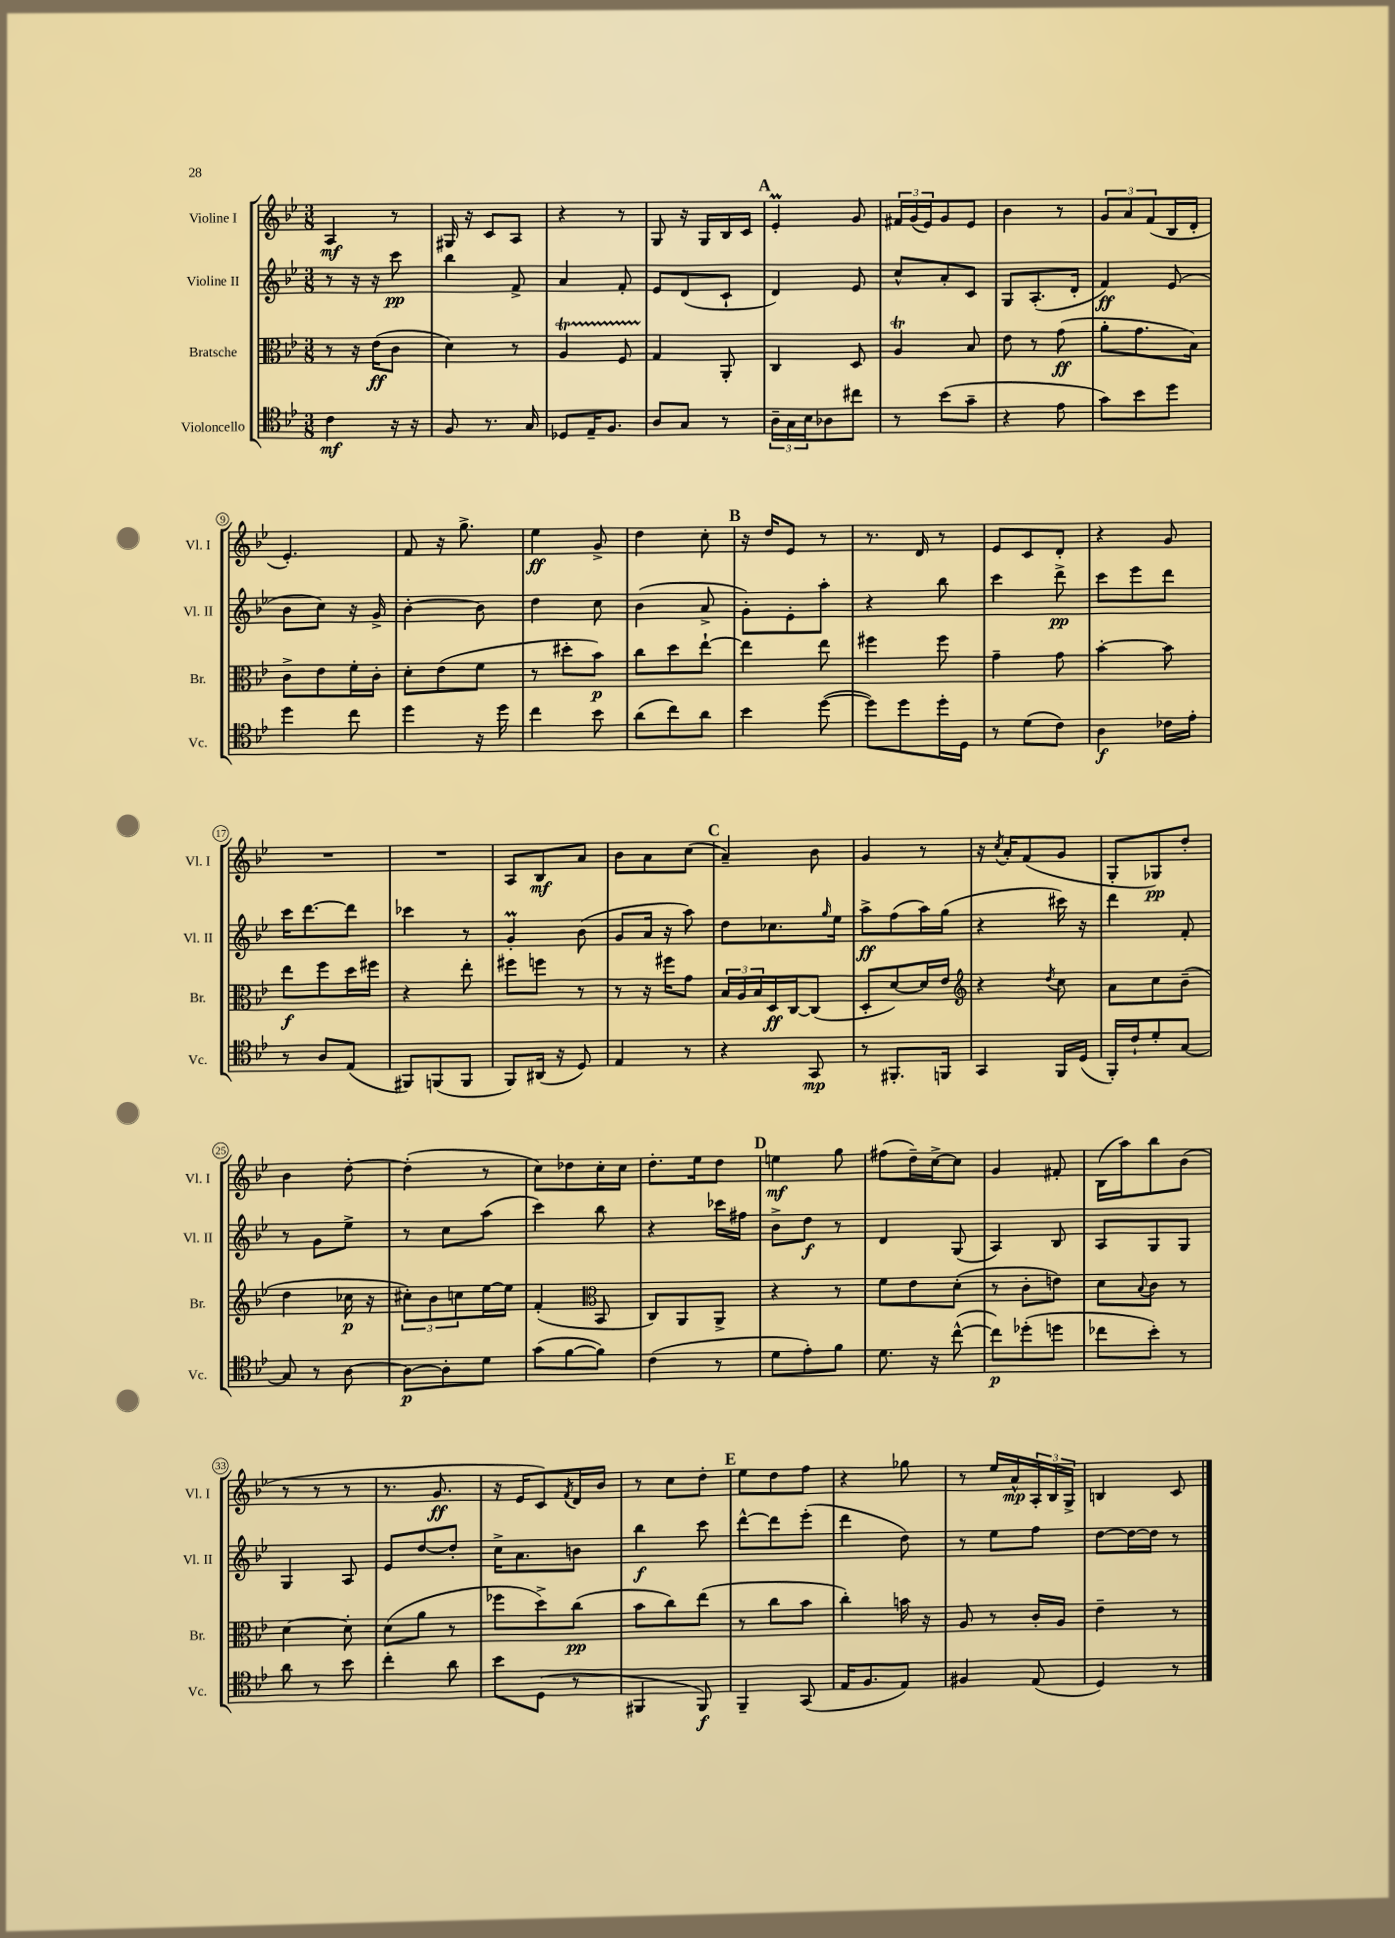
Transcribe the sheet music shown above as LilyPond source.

<<
\new StaffGroup <<
\new Staff = "s0" \with { instrumentName = "Violine I" shortInstrumentName = "Vl. I" } {
    \clef treble \key bes \major \numericTimeSignature \time 3/8
    a4\mf r8 |
    gis16 r16 c'8 a8 |
    r4 r8 |
    g8 r16 g16 bes16 c'16 |
    \mark \markup { \bold "A" } ees'4-.\prall g'8 |
    \tuplet 3/2 { fis'16 g'16( ees'16) } g'8 ees'8 |
    bes'4 r8 |
    \tuplet 3/2 { g'8 a'8 f'8( } bes16 d'16-. |
    ees'4.-.) |
    f'8 r16 g''8.-> |
    ees''4\ff g'8-> |
    d''4 c''8-. |
    \mark \markup { \bold "B" } r16 d''16 ees'8 r8 |
    r8. d'16 r8 |
    ees'8 c'8 d'8-. |
    r4 g'8 |
    R4. |
    R4. |
    a8 bes8\mf a'8 |
    bes'8 a'8 c''8( |
    \mark \markup { \bold "C" } a'4--) bes'8 |
    g'4 r8 |
    r16 \acciaccatura { c''8 } a'16-. f'8( g'8 |
    g8-. ges8\pp) d''8-. |
    bes'4 d''8~-. |
    d''4-.( r8 |
    c''8) des''8 c''16-. c''16 |
    d''8.-. ees''16 d''8 |
    \mark \markup { \bold "D" } e''4\mf g''8 |
    fis''8( d''16--) c''16~-> c''8 |
    g'4 fis'8-. |
    bes16( a''16) bes''8 bes'8( |
    r8 r8 r8 |
    r8. g'8.\ff |
    r16 ees'16 c'8) \acciaccatura { f'8 } d'16 bes'16 |
    r8 c''8 d''8-. |
    \mark \markup { \bold "E" } ees''8 d''8 f''8 |
    r4 ges''8 |
    r8 ees''16 a'16-^\mp \tuplet 3/2 { a16-. bes16 g16-> } |
    b4 c'8 \bar "|." |
}
\new Staff = "s1" \with { instrumentName = "Violine II" shortInstrumentName = "Vl. II" } {
    \clef treble \key bes \major \numericTimeSignature \time 3/8
    r8 r16 r16 c'''8\pp |
    bes''4 f'8-> |
    a'4 f'8-. |
    ees'8 d'8( c'8-! |
    \mark \markup { \bold "A" } d'4) ees'8 |
    c''8-^ a'8-. c'8 |
    g8 a8.-.( d'16-. |
    f'4\ff) ees'8( |
    bes'8 c''8) r16 g'16-> |
    bes'4~-. bes'8 |
    d''4 c''8 |
    bes'4( a'8-> |
    \mark \markup { \bold "B" } g'8-.) ees'8-. a''8-. |
    r4 bes''8 |
    c'''4 d'''8->\pp |
    c'''8 ees'''8 d'''8 |
    c'''16 d'''8.~ d'''8 |
    ces'''4 r8 |
    g'4-.\prall bes'8( |
    g'8 a'16 r16 a''8) |
    \mark \markup { \bold "C" } d''8 ces''8. \grace { g''16 } ees''16 |
    a''8->\ff f''8( a''16) g''16( |
    r4 cis'''16) r16 |
    d'''4 f'8-. |
    r8 g'8 ees''8-> |
    r8 c''8 a''8( |
    c'''4) bes''8 |
    r4 ces'''16 fis''16 |
    \mark \markup { \bold "D" } bes'8-> d''8\f r8 |
    d'4 g8( |
    a4) bes8 |
    a8 g8 g8 |
    g4 a8 |
    ees'8 d''8~ d''8-. |
    c''16-> a'8. b'8 |
    bes''4\f c'''8 |
    \mark \markup { \bold "E" } d'''8~-^ d'''8 ees'''8-.( |
    d'''4 d''8) |
    r8 ees''8 f''8 |
    d''8~ d''16~ d''16 r8 \bar "|." |
}
\new Staff = "s2" \with { instrumentName = "Bratsche" shortInstrumentName = "Br." } {
    \clef alto \key bes \major \numericTimeSignature \time 3/8
    r8 r16 ees'16\ff( c'8 |
    d'4) r8 |
    a4\startTrillSpan f8 |
    g4\stopTrillSpan a,8-. |
    \mark \markup { \bold "A" } c4 d8 |
    a4\trill bes8 |
    ees'8 r8 g'8\ff( |
    a'8-. g'8. bes16) |
    c'8-> ees'8 f'16-. c'16-. |
    d'8-. ees'8( f'8 |
    r8 dis''8-. bes'8\p) |
    c''8 d''8 ees''8~-! |
    \mark \markup { \bold "B" } ees''4 ees''8 |
    fis''4 fis''8 |
    g'4-- g'8 |
    bes'4~-. bes'8 |
    ees''8\f f''8 d''16 fis''16 |
    r4 ees''8-. |
    fis''8 f''8 r8 |
    r8 r16 fis''16 g'8 |
    \mark \markup { \bold "C" } \tuplet 3/2 { bes16 a16 bes16 } d16\ff c16~ c8( |
    d8-. d'8~) d'16 ees'16 |
    \clef treble r4 \acciaccatura { d''8 } c''8 |
    a'8 c''8 bes'8--( |
    d''4 ces''16\p r16 |
    \tuplet 3/2 { cis''8-.) bes'8 c''8 } ees''16~ ees''16 |
    f'4-.( \clef alto bes,8 |
    c8) a,8 a,8-> |
    \mark \markup { \bold "D" } r4 r8 |
    f'8 ees'8 d'8-.( |
    r8 c'8-. e'8) |
    d'8 \appoggiatura { bes8 } c'8 r8 |
    d'4~ d'8-. |
    d'8( a'8 r8 |
    fes''8 d''8->) c''8\pp( |
    bes'8 c''8) ees''8( |
    \mark \markup { \bold "E" } r8 c''8 bes'8 |
    c''4-.) b'16 r16 |
    a8 r8 c'16-. a16 |
    ees'4-- r8 \bar "|." |
}
\new Staff = "s3" \with { instrumentName = "Violoncello" shortInstrumentName = "Vc." } {
    \clef tenor \key bes \major \numericTimeSignature \time 3/8
    c'4\mf r16 r16 |
    f8 r8. g16 |
    des8 ees16-- f8. |
    a8 g8 r8 |
    \mark \markup { \bold "A" } \tuplet 3/2 { a16-- g16 bes16 } aes8 cis''8 |
    r8 bes'8( g'8-- |
    r4 ees'8 |
    g'8) bes'8 d''8 |
    d''4 c''8 |
    d''4 r16 d''16 |
    c''4 bes'8 |
    a'8( c''8) a'8 |
    \mark \markup { \bold "B" } bes'4 d''8~( |
    d''8) d''8 d''16-. d16 |
    r8 d'8( c'8) |
    a4\f ces'16 ees'16-. |
    r8 a8 ees8( |
    fis,8) f,8( f,8 |
    f,8) ais,16( r16 d8) |
    ees4 r8 |
    \mark \markup { \bold "C" } r4 g,8\mp |
    r8 fis,8.-. f,16 |
    g,4 f,16 d16( |
    f,16-.) c'16-! d'8-. g8~ |
    g8 r8 a8~ |
    a8~\p a8-. d'8 |
    g'8( f'8~ f'8) |
    c'4( r8 |
    \mark \markup { \bold "D" } d'8 ees'8-.) f'8 |
    d'8. r16 c''8~-^( |
    c''8\p) des''8-.( d''8 |
    ces''8 bes'8-.) r8 |
    a'8 r8 bes'8 |
    c''4-. a'8 |
    bes'8 d8( r8 |
    fis,4 fis,8\f) |
    \mark \markup { \bold "E" } f,4-- g,8( |
    ees16 f8. ees8) |
    fis4 ees8( |
    d4) r8 \bar "|." |
}
>>
>>
\layout { \context { \Score \override BarNumber.stencil = #(make-stencil-circler 0.1 0.3 ly:text-interface::print) } }
